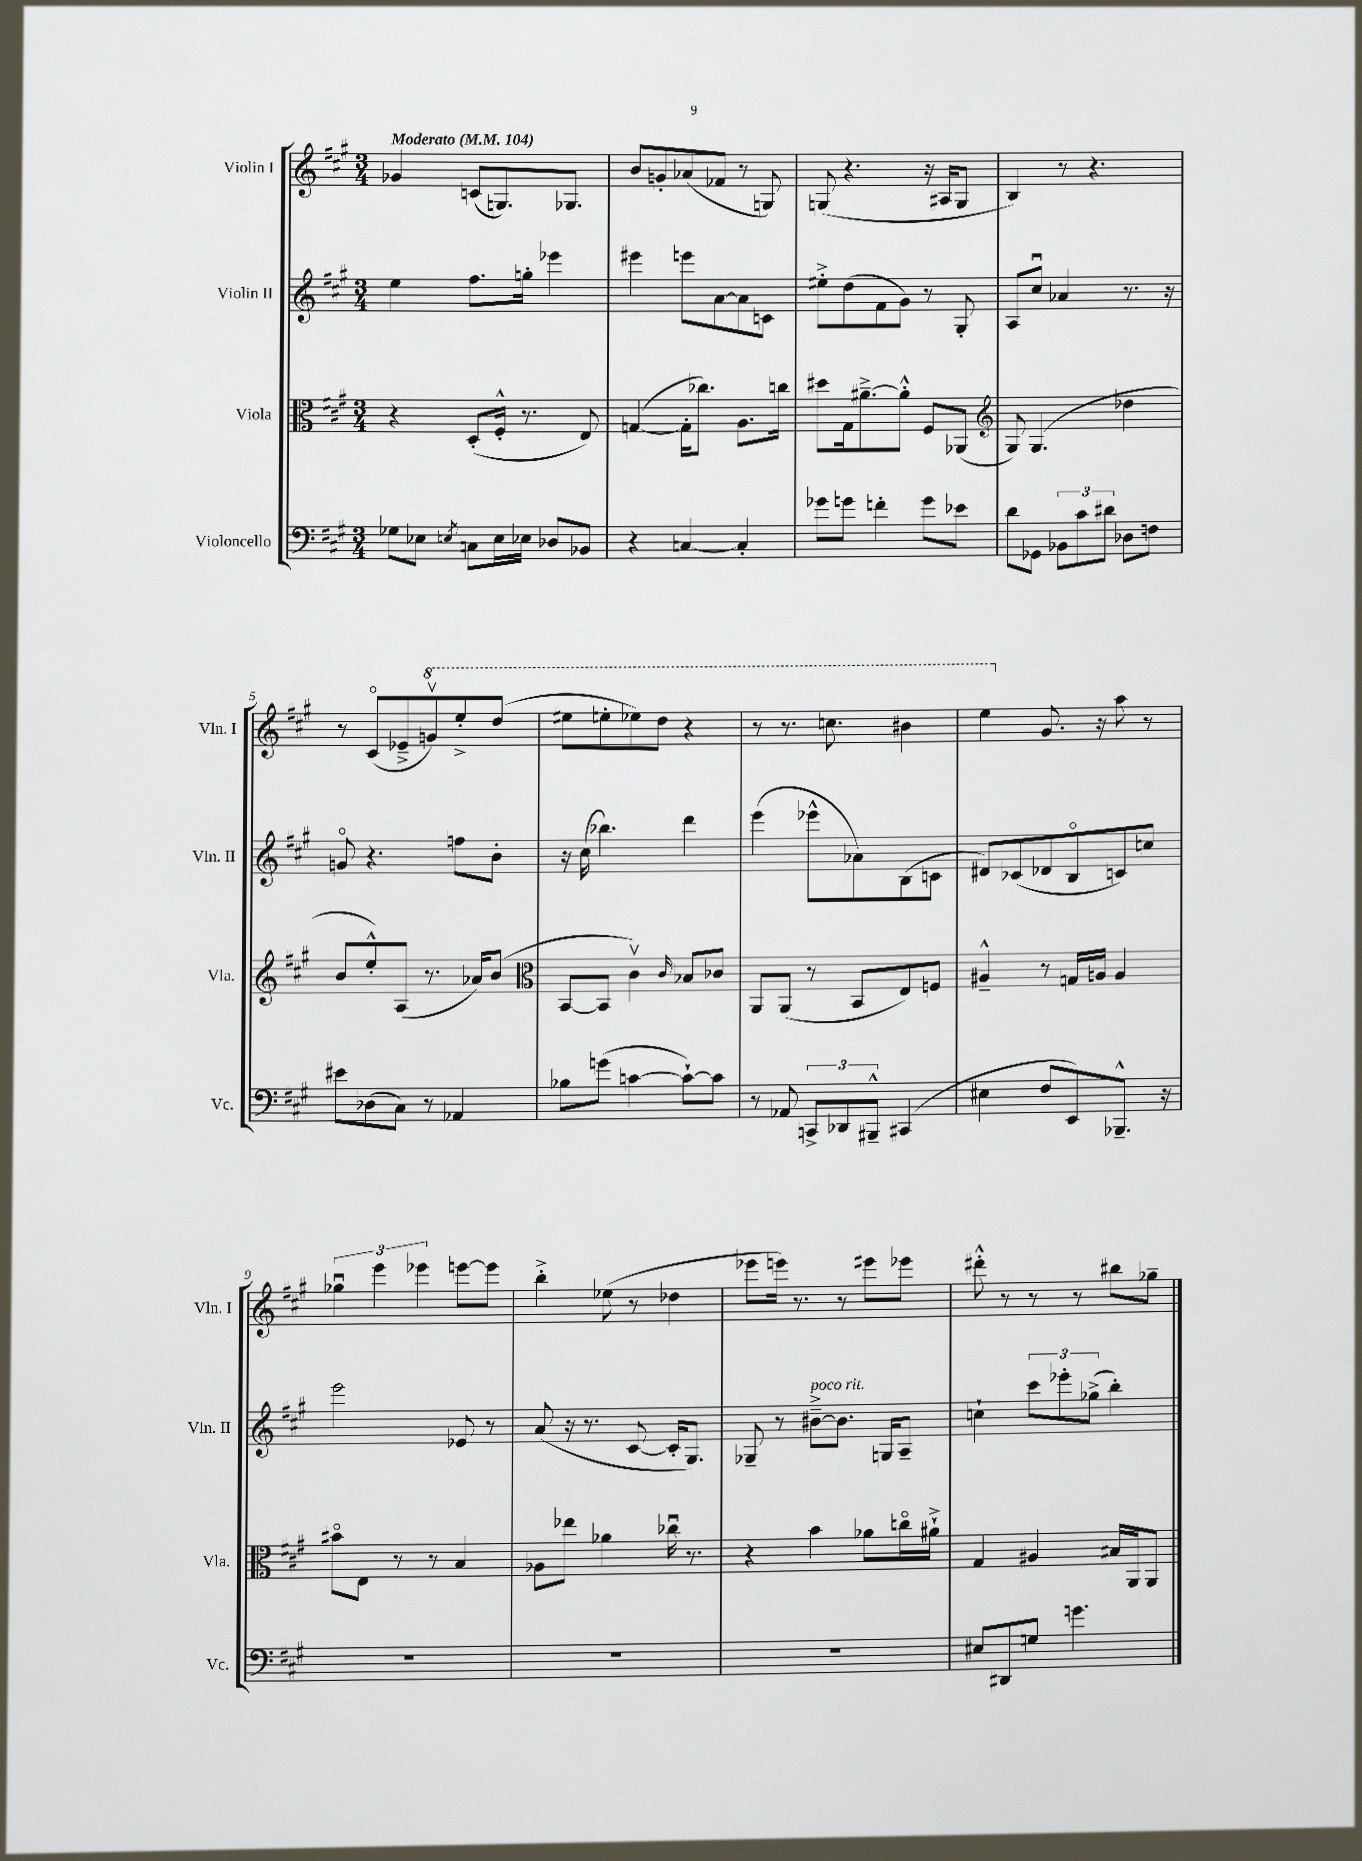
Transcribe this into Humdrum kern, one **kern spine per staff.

**kern	**kern	**kern	**kern
*part4	*part3	*part2	*part1
*staff4	*staff3	*staff2	*staff1
*I"Violoncello	*I"Viola	*I"Violin II	*I"Violin I
*I'Vc.	*I'Vla.	*I'Vln. II	*I'Vln. I
*clefF4	*clefC3	*clefG2	*clefG2
*k[f#c#g#]	*k[f#c#g#]	*k[f#c#g#]	*k[f#c#g#]
*M3/4	*M3/4	*M3/4	*M3/4
*MM104	*MM104	*MM104	*MM104
=1	=1	=1	=1
!	!	!	!LO:TX:a:B:t=Moderato
8G-X\L	4r	4ee\	4g-X/
8E-X\J	.	.	.
8qEn/	.	.	.
8Cn\L	(8D'/L	8.ff#\L	(8cn/L
16E\L	16F#'^^/Jk	.	8.Gn/)
16E-X\JJ	8.r	16ggn'\Jk	.
8D-X/L	.	4eee-X\	.
.	.	.	8.G-X/J
8BB-X/J	8E/)	.	.
=2	=2	=2	=2
4r	([4Gn/	4eee#X\	8b/L
.	.	.	8gn'/
[4Cn/	16G'\KL]	8eeen\L	(8a-X/
.	8.cc-X\J)	.	.
.	.	[8a\	8f-X/J
4C'/]	8.A\L	8a\]	8r
.	.	8cn\J	8Gn/)
.	16ccn\Jk	.	.
=3	=3	=3	=3
8g-X\L	8dd#X\L	8ee#X'^\L	(8Gn/
8gn\J	16G#\k	(8dd\	4.r
.	[8.a#X~^\	.	.
4fn'\	.	8f#\	.
.	8a#'^^\J]	8g#\J)	.
8g\L	8F#/L	8r	16r
.	.	.	16A#X/KL
8e-X\J	(8AA-X/J	8G#'/	8G/J
=4	=4	=4	=4
*	*clefG2	*	*
8d\L	8G#/)	8A/L	4B/)
8GG-X\J	(4.G#/	8cc#u/J	.
12BB-X\L	.	4a-X/	8r
12c#\	.	.	.
.	.	.	4.r
12d#X\J	.	.	.
8D-X\L	4dd-X\	8.r	.
8Fn\J	.	.	.
.	.	16r	.
!!LO:LB:g=z
=5	=5	=5	=5
8e#X\L	8b/L	8gn/	8r
(8D-X\	8ee'^^/)	4.r	(8c#/L
8C#\J)	(8A/J	.	8e-X~^/
*	*	*	*8va
8r	8.r	.	8ggnv/)
4AA-X/	.	8ffn\L	8eee'^/
.	16a-X/KL)	.	.
.	(8b/J	8b'\J	(8ddd/J
=6	=6	=6	=6
*	*clefC3	*	*
8B-X\L	[8BB/L	16r	8eee#X\L
.	.	(16cc#\	.
(8gn\J	8BB/J]	4.bb-X\)	8eeen'\
[4cn\	4c#v\)	.	8eee-X\)
.	.	.	8ddd\J
.	16qqc#/	.	.
8c`\L_)	8B-X/L	4ddd\	4r
8c\J]	8c-X/J	.	.
=7	=7	=7	=7
8r	8AA/L	(4eee\	8r
8AA-X/	(8AA/J	.	8.r
12CCn^/L	8r	8eee-X^^\L	.
.	.	.	8.cccn\
12DD-X/	.	.	.
.	8BB/L	8a-X\)	.
12BBB#X~^^/J	.	.	.
(4CC#X/	8E/)	(8B\	4bb#X\
.	8Fn/J	8cn\J	.
=8	=8	=8	=8
4E#X\	4A#X~^^/	8d#X/L)	4eee\
.	.	(8c-X/	.
*	*	*	*X8va
8F#/L	8r	8d-X/	8.g#/
8EE/)	16Gn/LL	8B/	.
.	16An/JJ	.	16r
8.BBB-X~^^/J	4A/	8cn/)	8aa\
.	.	8ccn/J	8r
16r	.	.	.
!!LO:LB:g=z
=9	=9	=9	=9
2.r	8b#X\L	2eee\	6gg-Xu\
.	8E\J	.	.
.	.	.	6eee\
.	8r	.	.
.	.	.	6eee-X\
.	8r	.	.
.	4B/	8e-X/	[8eeen\L
.	.	8r	8eee\J]
=10	=10	=10	=10
2.r	8A-X\L	(8a/	4bb'^\
.	8ee-X\J	16r	.
.	.	8.r	.
.	4a-X\	.	(8ee-X\
.	.	[8c#/	8r
.	16cc-Xu\	16c#'/KL]	4dd-X\
.	8.r	8.G#/J)	.
=11	=11	=11	=11
2.r	4r	8G-X~/	8eee-X\L
.	.	8r	16eeen\Jk)
.	.	.	8.r
!	!	!LO:TX:a:i:t=poco rit.	!
.	4b\	[8b#X~^\L	.
.	.	8.b#\J]	8r
.	8a-X\L	.	8eee#X\L
.	.	16Gn/KL	.
.	16ccn\L	8A~/J	8eee-X\J
.	16a#X`^\JJ	.	.
=12	=12	=12	=12
8E#X/L	4G#/	4ccn`\	8ddd#X'^^\
8DD#X/	.	.	8r
8Gn/J	4A#X/	12ccc#\L	8r
.	.	12eee-X'\	.
4.gn\	.	.	8r
.	.	(12gg-X^\J	.
.	16B#X/LL	4bb'\)	8bb#X\L
.	16AA/J	.	.
.	8AA/J	.	8gg-X~\J
==	==	==	==
*-	*-	*-	*-
